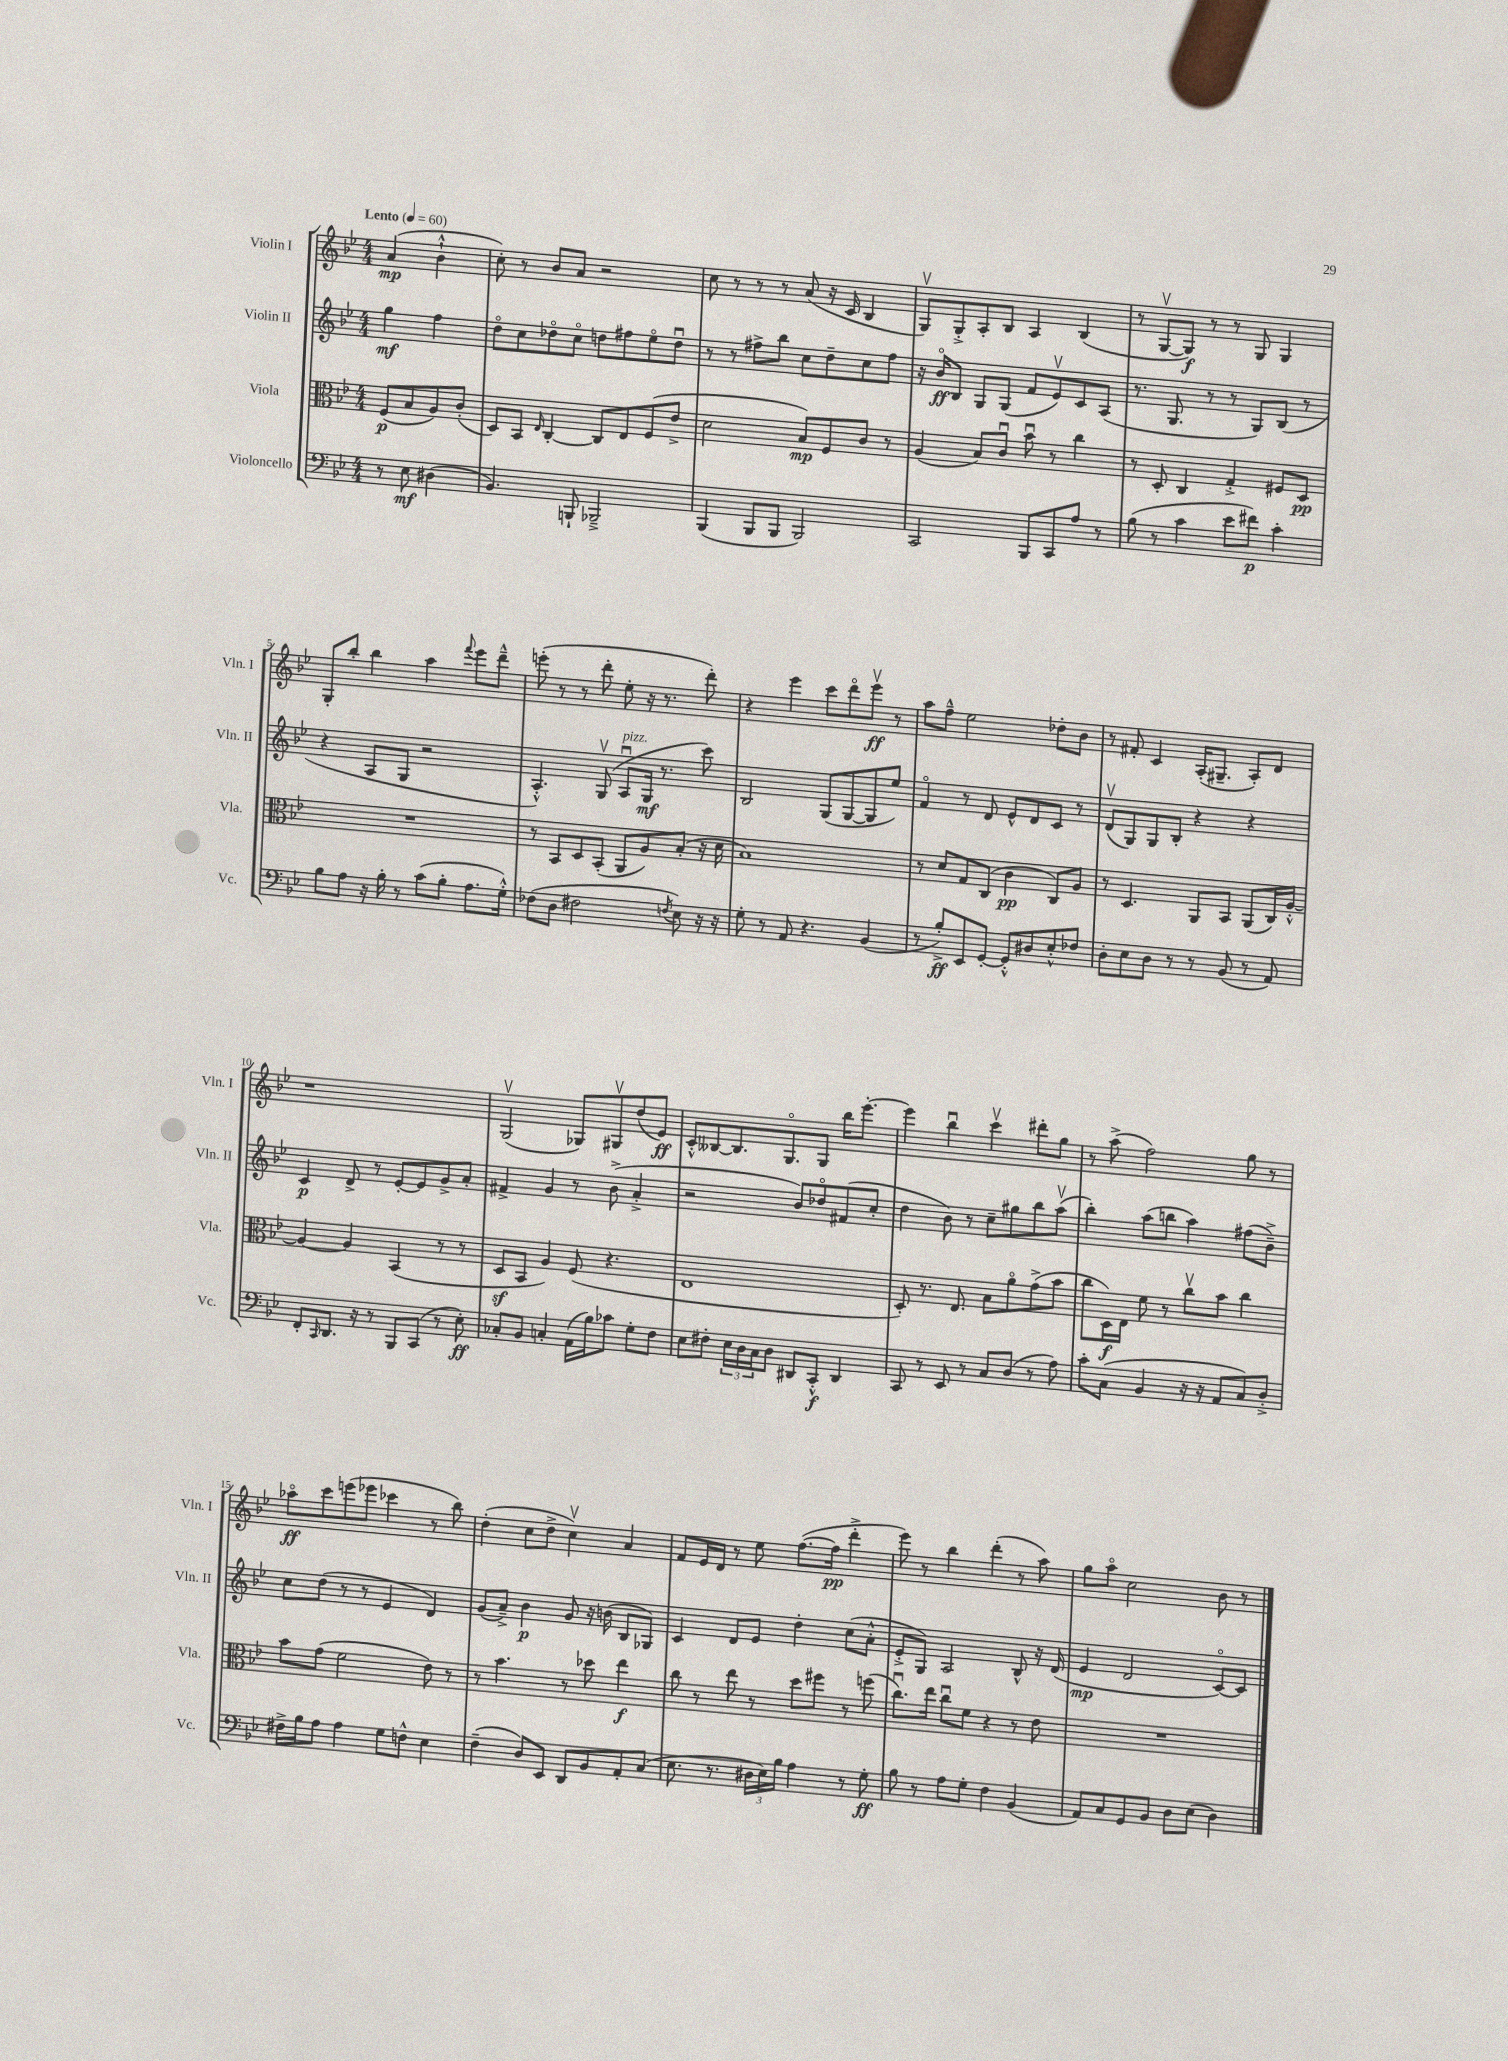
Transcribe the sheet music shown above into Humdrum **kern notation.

**kern	**kern	**kern	**kern
*staff4	*staff3	*staff2	*staff1
*clefF4	*clefC3	*clefG2	*clefG2
*k[b-e-]	*k[b-e-]	*k[b-e-]	*k[b-e-]
*M4/4	*M4/4	*M4/4	*M4/4
*MM60	*MM60	*MM60	*MM60
8r	(8F	4gg	(4a
8E-	8B-	.	.
(4D#	8A)	4ff	4b-`^^
.	(8c'	.	.
=	=	=	=
4.BB-)	8D)	8ddo	8cc')
.	8BB-	8cc	8r
.	16qqE-	.	.
.	[4C'	8dd-o	8b-
8BBB`	.	8cco	8a
2BBB-~^	8C]	8dd	2r
.	8E-	8ff#	.
.	(8F	8ee-o	.
.	8e-^	8ddu	.
=	=	=	=
(4BBB-	2d	8r	8cc
.	.	8r	8r
8BBB-	.	8ff#^	8r
8BBB-	.	8bb-	8r
2BBB-)	8B-)	8cc	(8a
.	8F	8dd~	16r
.	.	.	16c
.	8c	8cc	4B-
.	8r	8ff#	.
=	=	=	=
2CC	(4A	16r	8Gv)
.	.	16b-o	.
.	.	8B-	8G'^
.	8B-)	8G	8A'
.	8cu	(8G	8B-
8BBB-	8b-u	8f	4A
8CC	8r	8e-v)	.
8A	4cc	8c	(4B-
8r	.	(8A	.
=	=	=	=
(8B-	8r	8.r	8r
8r	8D'	.	[8Gv
.	.	8.G	.
4c	4C	.	8G])
.	.	8r	8r
8e-	4G'^	8r	8r
8f#)	.	8G)	8G
4c'	8F#	(8B-	4G
.	8D	8r	.
=	=	=	=
8B-	1r	4r	8G'
8A	.	.	8bb-'
16r	.	8A	4bb-
16B-'	.	.	.
8r	.	8G	.
(8c	.	2r	4aa
8B-'	.	.	.
.	.	.	8qqfff
8.A	.	.	8eee-
.	.	.	8ddd~^^
16G'^^)	.	.	.
=	=	=	=
(8F-	8r	4.A'^^)	(8eee'
8D	8BB-	.	8r
2F#	8D	.	8r
.	(8BB-'	(8Gv	8ddd'
.	8AA	8Au	8ee-'
.	8A)	16G	16r
.	.	8.r	8.r
8qF	.	.	.
8E-)	(8B-'	.	.
16r	16r	8ccc)	8ddd')
16r	16d	.	.
=	=	=	=
8G'	1B-)	2B-	4r
8r	.	.	.
8AA	.	.	4eee-
4.r	.	.	.
.	.	(8G	8ccc
.	.	[8G	8dddo
(4BB-	.	8G]	8eee-v
.	.	8ee-)	8r
=	=	=	=
8r	8r	4fo	8aa
8B-'^)	8d	.	8ff~^^
8EE-	8G	8r	2ee-
[8GG'	(8C	8d	.
8GG'^^]	4c	8e-^^	.
8D#	.	8d	.
8E-'^^	8C)	8c	8dd-'
8F-	8A	8r	8b-
=	=	=	=
8D'	8r	(8dv	8r
8E-	4.D	8G)	8f#'
8D	.	8G	4c
8r	.	8B-'	.
8r	8AA	4r	(16A'
.	.	.	8.G#~
(8BB-	8BB-	.	.
8r	(8AA	4r	8A')
8AA)	16C)	.	8d
.	[16A'^^	.	.
=	=	=	=
8FF'	4A_	4c	1r
16qqCC	.	.	.
8.DD	.	.	.
.	4A]	8d^	.
16r	.	.	.
8r	.	8r	.
8BBB-	(4BB-	[8e-'	.
(8CC	.	8e-]	.
8r	8r	8g^	.
8E-')	8r	8a'	.
=	=	=	=
8C-'	8D	4f#^	(2Gv
8BB-	8BB-	.	.
4C'	4A)	4g	.
(16AA	(8F	8r	8G-)
16B-)	.	.	.
8c-	4.r	(8b-^	8G#v
8G'	.	4a'^	(8dd
8F	.	.	8e-)
=	=	=	=
8E-	1E-	2r	8c'^^
8F#'	.	.	[8B--
24E-	.	.	8.B--]
24D	.	.	.
24C	.	.	.
8D	.	.	.
.	.	.	8.Go
8DD#	.	8b-)	.
8CC'^^	.	8dd-o	8G
4DD#	.	(8f#	16bb-
.	.	.	[8.eee-'
.	.	8cc'	.
=	=	=	=
8CC	8D')	4dd	4eee-]
8r	8.r	.	.
8EE-	.	8b-)	4bb-u
.	8.E-	.	.
8r	.	8r	.
8C	8B-	8cc~	4cccv
(8D	8ao	8gg#	.
8r	(8g^	8bb-	8ddd#'
8A)	8b-	(8aav	8gg
=	=	=	=
8c'	8cc	4bb-')	8r
(8C	16D)	.	(8aa^
.	16E-	.	.
4BB-	8f	(8aa	2ff)
.	8r	8bb	.
16r	8ccv	4aa)	.
16r	.	.	.
8AA	8b-	.	.
8C)	4cc	(8ff#	8gg
8D'^	.	8b-~^)	8r
=	=	=	=
16F#^	8b-	8cc	8aa-o
16B-	.	.	.
8A	(8g	(8dd	8ccc
4A	2f	8r	(8eee
.	.	8r	8eee-
8G	.	4e-	4ccc-
8F^^	.	.	.
4E-	8e-)	4d)	8r
.	8r	.	8bb-)
=	=	=	=
(4F~	8r	(8g	(4dd'
.	4.b-	8a~^)	.
8D)	.	4b-	8cc
8EE-	.	.	8dd^
8DD	8r	8g	4ccv)
8BB-	8dd-	16r	.
.	.	(16b	.
8AA'	4ee-	8B-	4a
(8C	.	8G-)	.
=	=	=	=
8.E-	8cc	4c	8f
.	8r	.	16e-
8.r	.	.	16d
.	8ee-	8d	8r
24D#	8r	8e-	8ee-
24E-)	.	.	.
24B-	.	.	.
4A	8dd	4dd'	([8.ff
.	8ff#	.	.
.	.	.	16ff]
8r	8r	(8cc	4ddd'^
8G'	(8ff	8a'^^	.
=	=	=	=
8B-	8.ccu)	8e-'^	8eee-)
8r	.	8G)	8r
.	16ee-	.	.
8A	8ccu	2A	4bb-
8G'	8f	.	.
4F	4r	.	(4ddd'
(4BB-	8r	8B-^^	8r
.	8e-	16r	8aa)
.	.	(16d	.
=	=	=	=
8AA)	1r	4e-	8gg
8C	.	.	8aao
8GG	.	2d	2cc
8BB-	.	.	.
8D	.	.	.
(8E-	.	.	.
4D)	.	[8co)	8b-
.	.	8c]	8r
==	==	==	==
*-	*-	*-	*-
